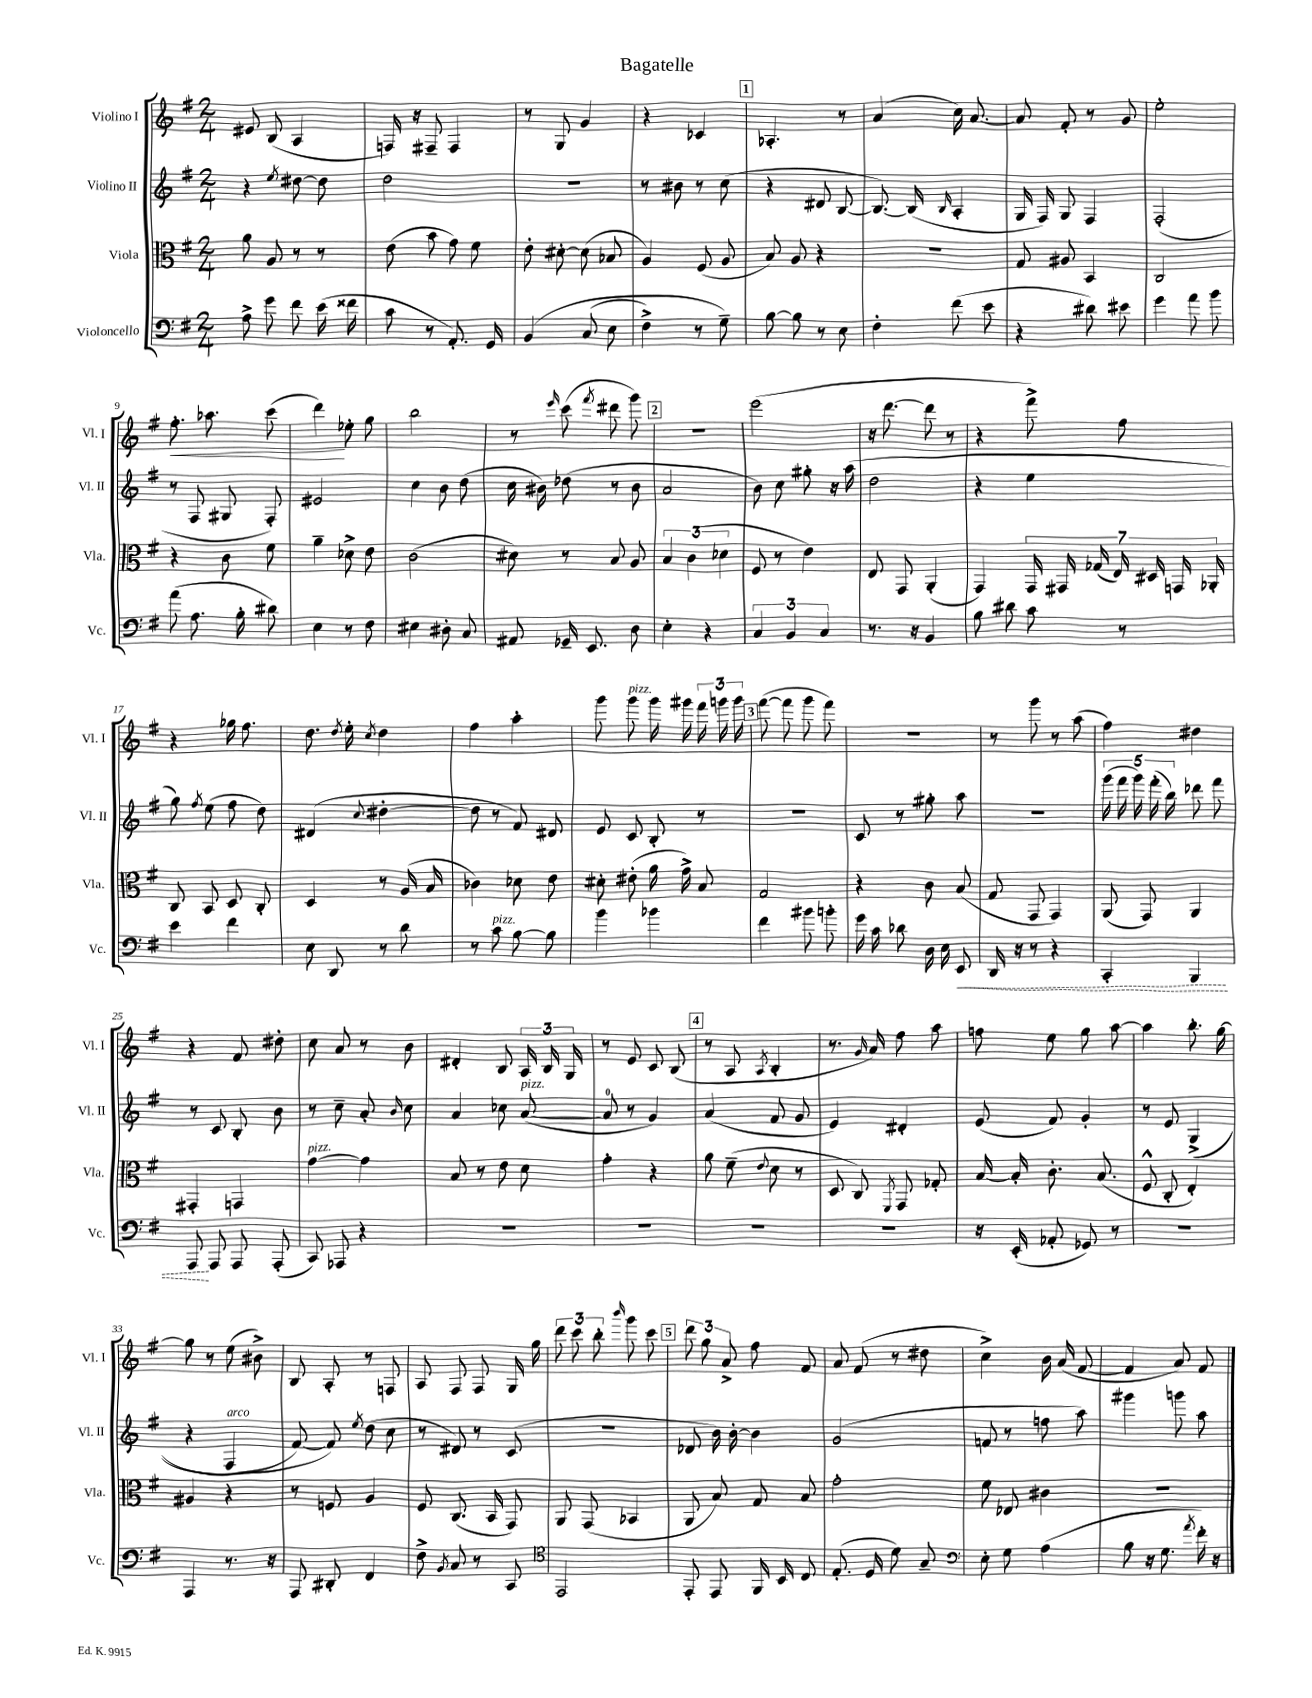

**kern	**kern	**kern	**kern
*staff4	*staff3	*staff2	*staff1
*clefF4	*clefC3	*clefG2	*clefG2
*k[f#]	*k[f#]	*k[f#]	*k[f#]
*M2/4	*M2/4	*M2/4	*M2/4
8A^	8a	4r	8e#
8g	8A	.	(8B
.	.	8qee	.
8f#	8r	[8dd#	4A
(16e	8r	8dd#]	.
16f##	.	.	.
=	=	=	=
8c	(8e	2dd	16F)
.	.	.	16r
8r	8b	.	8F#~
8.AA')	8g)	.	4F#
.	8f#	.	.
16GG	.	.	.
=	=	=	=
&(4BB	8e'	2r	8r
.	[8d#'	.	8G
(8C	(8d#]	.	4g
8E	8B-	.	.
=	=	=	=
4F#^)	4A)	8r	4r
.	.	8b#	.
8r	(8F#	8r	4c-
8G~&)	8A	(8cc	.
=	=	=	=
[8B	8B)	4r	4.A-'
8B]	8A	.	.
8r	4r	8d#	.
8E	.	[8B	8r
=	=	=	=
4F#'	2r	8.B_)	(4a
.	.	(16B]	.
.	.	16qqB	.
(8f#	.	4A'	16cc)
.	.	.	[8.a
8e	.	.	.
=	=	=	=
4r	8G	16G	8a]
.	.	16F#)	.
.	8A#	8G	8f#'
8d#)	4BB	4F#	8r
8e#	.	.	8g
=	=	=	=
4g	2C	(2F#'	2ee'
8a	.	.	.
8b	.	.	.
=	=	=	=
(8a	4r	8r	8.ff#'
8.A	.	8F#	.
.	.	.	8.aa-
.	8c	8G#	.
16B'	.	.	.
8d#)	8f#	8F#')	(8ccc
=	=	=	=
4E	4a~	2e#	4ddd)
8r	8d-^	.	8ee-'
8F#	8e	.	8gg
=	=	=	=
4E#	(2c	4cc	2bb
8D#'	.	8b	.
8C	.	(8dd	.
=	=	=	=
8AA#	8d#)	16cc	8r
.	.	16b#)	.
.	.	.	16qqeee
16GG-~	8r	(8dd-	(8ccc
8.EE	.	.	.
.	.	.	8qfff#
.	8B	8r	8ddd#
8D	8A	8b#	8ggg)
=	=	=	=
4E'	6B	2a	2r
.	(6c	.	.
4r	.	.	.
.	6d-	.	.
=	=	=	=
6C	8F#	8b)	(2eee
.	8r	8cc	.
6BB	.	.	.
.	4e)	8gg#'	.
6C	.	.	.
.	.	16r	.
.	.	(16aa	.
=	=	=	=
8.r	8E	2dd	16r
.	.	.	[8.ddd
.	8GG	.	.
16r	.	.	.
4BB	(4AA'	.	8ddd]
.	.	.	8r
=	=	=	=
8B	4GG)	4r	4r
8d#	.	.	.
8c	28GG	4ee	8fff#^)
.	28GG#	.	.
.	(28G-	.	.
.	28E)	.	.
8r	.	.	8ff#
.	28D#	.	.
.	28GG	.	.
.	28AA-'	.	.
=	=	=	=
4e	8C	8gg)	4r
.	.	8qff#	.
.	8BB	(8ee	.
4f#	8D	8ff#	16gg-
.	.	.	8.ff#
.	8C'	8dd)	.
=	=	=	=
8E	4D	(4d#	8.dd
8DD	.	.	.
.	.	.	8qdd
.	.	.	16ee'
.	.	8qqcc	8qcc
8r	8r	[4dd#'	4dd
8d	(16A	.	.
.	16B	.	.
=	=	=	=
8r	4c-)	8dd#]	4ff#
8c	.	8r	.
[8B	8d-	8f#)	4aa'
8B]	8e	8d#	.
=	=	=	=
4b	8d#'	8e	8ggg
.	(8e#'	8c	8ggg
4b-	16a	8B'	16ggg
.	16g^)	.	16ggg#
.	8B	8r	24fff#
.	.	.	24ggg
.	.	.	24ggg
=	=	=	=
4f#	2G	2r	([8fff#
.	.	.	8fff#]
8b#	.	.	8ggg
8b'	.	.	8fff#)
=	=	=	=
16g	4r	8c	2r
16c	.	.	.
8d-	.	8r	.
16D	8c	8gg#'	.
16E	.	.	.
8EE	(8B	8aa	.
=	=	=	=
16DD	8G	2r	8r
16r	.	.	.
8r	8GG	.	8ggg
4r	4GG)	.	8r
.	.	.	(8aa
=	=	=	=
4CC'	(8AA	(20ggg	4ff#)
.	.	20fff#	.
.	.	20ggg)	.
.	8GG)	.	.
.	.	(20fff#'	.
.	.	20bb)	.
4BBB	4AA	8ddd-	4dd#
.	.	8fff#	.
=	=	=	=
8AAA	4GG#'	8r	4r
8AAA	.	8c	.
8AAA	4GG	8B'	8f#
(8AAA'	.	8b	8dd#'
=	=	=	=
8CC)	[4g	8r	8cc
8AAA-	.	8cc~	8a
4r	4g]	8a'	8r
.	.	16qqb	.
.	.	8cc	8b
=	=	=	=
2r	8B	4a	4d#'
.	8r	.	.
.	8e	8cc-	8B
.	8d	([8a	24A
.	.	.	24B
.	.	.	24G
=	=	=	=
2r	4g'	8a]	8r
.	.	8r	8e
.	4r	4g)	8c
.	.	.	(8B
=	=	=	=
2r	8a	(4a	8r
.	(8f#~	.	8A
.	8qqe	.	8qA
.	8d	8f#	4B'
.	8r	8g	.
=	=	=	=
2r	8D	4e)	8.r
.	8C)	.	.
.	.	.	16qqg
.	.	.	16a)
.	8qFF#	.	.
.	8GG	4d#'	8ff#
.	8G-'	.	8aa
=	=	=	=
16r	[16B	(8e	8ff
(16EE'	16B']	.	.
8AA-'	8.c'	8f#)	8ee
8GG-)	.	4g'	8gg
.	(8.B	.	.
8r	.	.	[8aa
=	=	=	=
2r	8F#^^	8r	4aa]
.	8C'	8e	.
.	4E')	&((4G^	8.bb'
.	.	.	[16gg
=	=	=	=
4AAA	4A#	4r	8gg]
.	.	.	8r
8.r	4r	4F#	(8ee
.	.	.	8b#^)
16r	.	.	.
=	=	=	=
8AAA	8r	[8f#)	8B
8DD#'	8F	8f#]&)	8A'
.	.	8qee	.
4FF#	4A	(8dd	8r
.	.	8cc	8F
=	=	=	=
8F#^	8F#	8r	8A
8qBB	.	.	.
8C	(8.C	8d#)	8F#
8r	.	8r	8F#
.	16BB	.	.
8CC	8GG)	(8c	16G
.	.	.	16gg
=	=	=	=
*clefC4	*	*	*
2EE	8AA	2r	12ddd
.	.	.	12ccc
.	(8GG	.	.
.	.	.	12bb'
.	.	.	16qqbbb
.	4BB-	.	8ggg
.	.	.	8ccc
=	=	=	=
8EE'	8AA	8d-	12ddd
.	.	.	12gg
8EE	8B)	16b)	.
.	.	.	12a^
.	.	[16b'	.
16FF#	8G	4b]	8ff#
16BB	.	.	.
8C	8B	.	8f#
=	=	=	=
(8.E'	2g'	(2g	8a
.	.	.	(8f#
16D	.	.	.
8d)	.	.	8r
8G~	.	.	8dd#
=	=	=	=
*clefF4	*	*	*
8E'	8f#	8f	4cc^)
8G	8E-	8r	.
(4A	4c#	8ff	16b
.	.	.	(16a
.	.	8aa)	[8f#
=	=	=	=
8B	2r	4ggg#	4f#]
16r	.	.	.
8.G	.	.	.
.	.	8ggg	8a)
8qa	.	.	.
16f#')	.	8aa	8f#
16r	.	.	.
==	==	==	==
*-	*-	*-	*-
